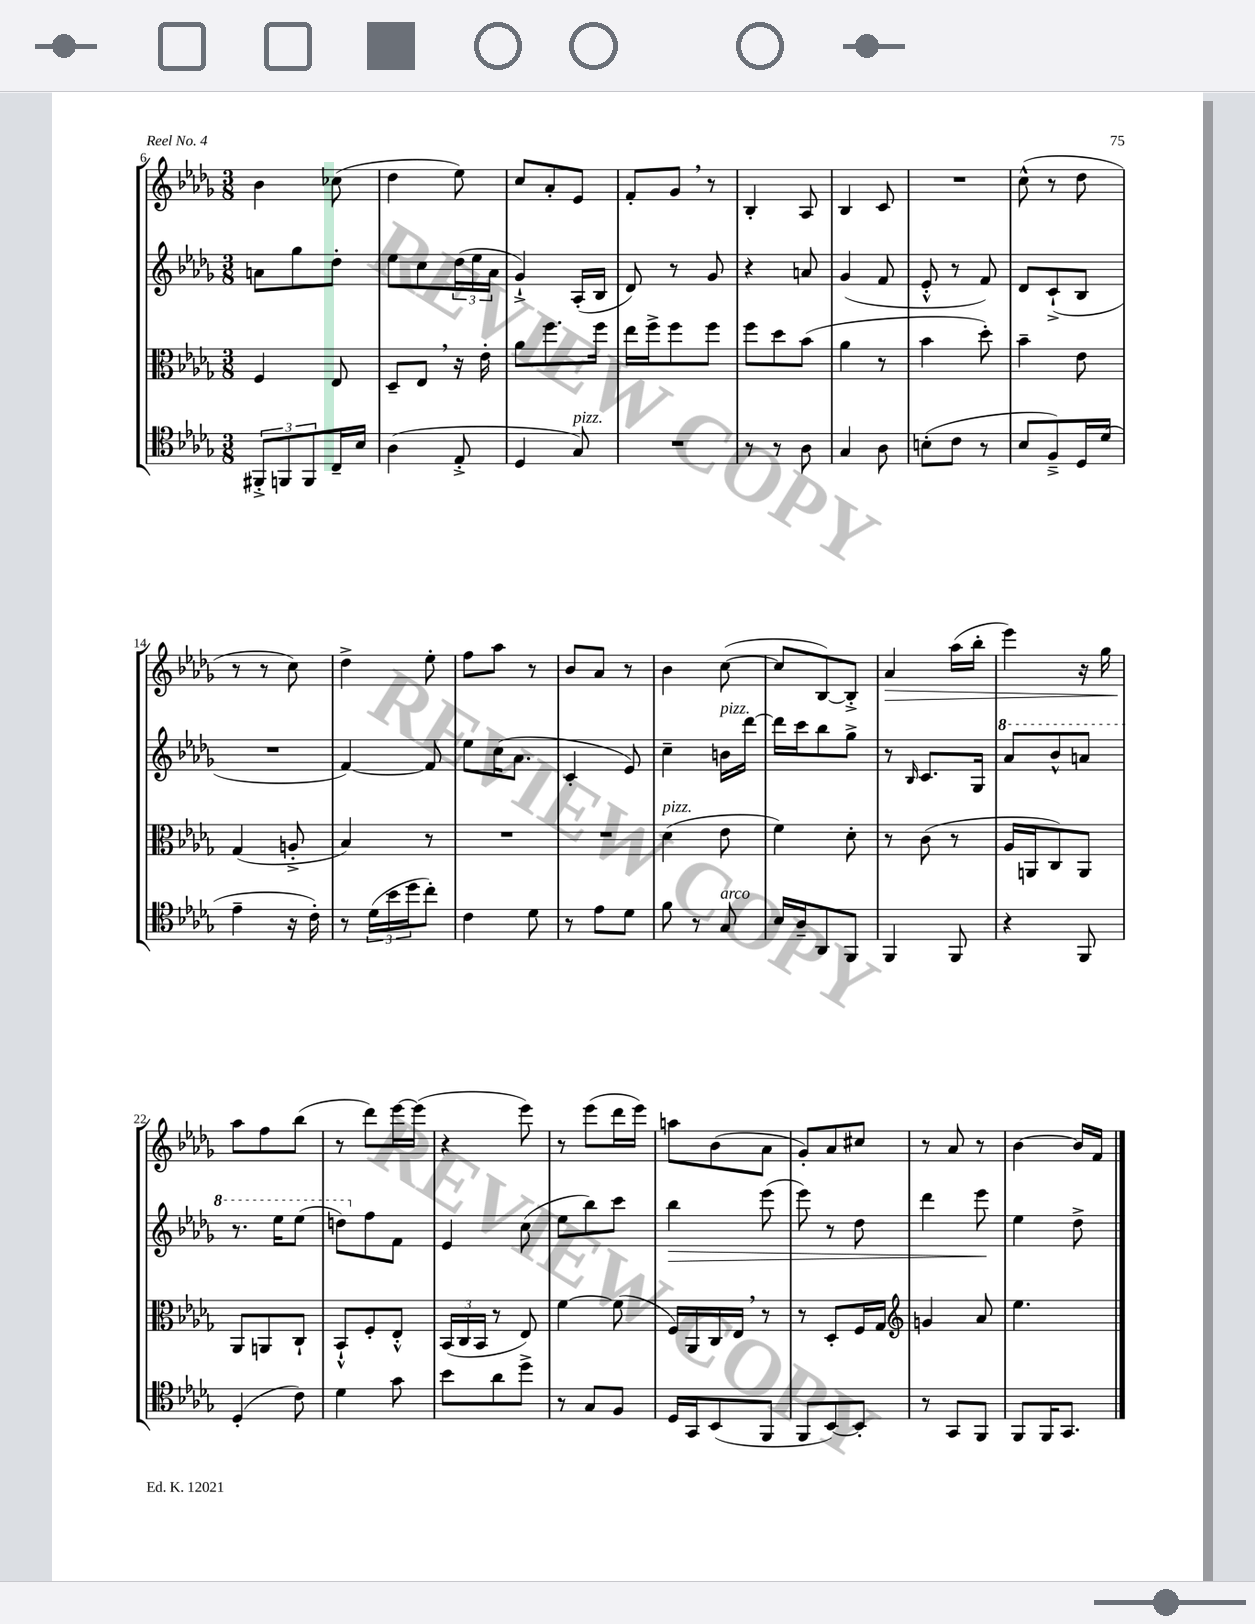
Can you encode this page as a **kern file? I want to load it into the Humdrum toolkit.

**kern	**kern	**kern	**kern
*staff4	*staff3	*staff2	*staff1
*clefC4	*clefC3	*clefG2	*clefG2
*k[b-e-a-d-g-]	*k[b-e-a-d-g-]	*k[b-e-a-d-g-]	*k[b-e-a-d-g-]
*M3/8	*M3/8	*M3/8	*M3/8
12FF#'^/L	4F/	8a\L	4b-\
12FF/	.	.	.
.	.	8gg-\	.
12FF/	.	.	.
16C~/L	8E-/	8dd-'\J	(8cc-\
16B-/JJ	.	.	.
=	=	=	=
(4A-\	8D-~/L	8ee-\L	4dd-\
.	8E-/J	8cc\	.
8E-'^/	16r	(24dd-\L	8ee-\)
.	.	24ee-\	.
.	16e-'\	.	.
.	.	24a-\JJ	.
=	=	=	=
4D-/	8a-\L	4g-`^/)	8cc/L
.	8.ff\	.	8a-'/
8G-/)	.	(16A-'/LL	8e-/J
.	16ff\Jk	16B-/JJ	.
=	=	=	=
4.r	16ee-\LL	8d-/)	8f'/L
.	16ff^\J	.	.
.	8ff\	8r	8g-/J
.	8ff\J	8g-/	8r
=	=	=	=
8r	8ff\L	4r	4B-'/
8r	8dd-\	.	.
8A-\	(8b-\J	8a/	8A-/
=	=	=	=
4G-/	4a-\	(4g-/	4B-/
8A-\	8r	8f/	8c/
=	=	=	=
(8B'\L	4b-\	8e-'^^/	4.r
8c\J	.	8r	.
8r	8dd-'\)	8f/)	.
=	=	=	=
8B-/L	4b-~\	8d-/L	(8cc^^\
8F~^/)	.	(8c`^/	8r
16D-/L	8e-\	8B-/J	8dd-\
(16d-/JJ	.	.	.
=	=	=	=
4e-~\	(4G-/	4.r	8r
.	.	.	8r
16r	8A'^/	.	8cc\)
16c'\)	.	.	.
=	=	=	=
8r	4B-/)	[4f/)	4dd-^\
(24d-\LL	.	.	.
24b-\	.	.	.
24dd-\J	.	.	.
8cc'\J)	8r	8f/]	8ee-'\
=	=	=	=
4c\	4.r	8ee-\L	8ff\L
.	.	(16cc\K	8aa-\J
.	.	8.a-\J	.
8d-\	.	.	8r
=	=	=	=
8r	4.r	4c'/	8b-/L
8e-\L	.	.	8a-/J
8d-\J	.	8e-/)	8r
=	=	=	=
8f\	(4d-\	4cc~\	4b-\
8r	.	.	.
8G-/	8e-\	16b\LL	([8cc\
.	.	[16ddd-\JJ	.
=	=	=	=
16B-/LL	4f\)	16ddd-\]LL	8cc/]L
16A-~/J	.	16ccc\J	.
8AA-/	.	8bb-\	[8B-/)
8FF/J	8d-'\	8gg-^\J	8B-'^/]J
=	=	=	=
4FF/	8r	8r	4a-/
.	.	16qqB-/	.
.	(8c\	8.c/L	.
8FF/	8r	.	(16aa-\LL
.	.	16G-/Jk	16bb-'\JJ
=	=	=	=
4r	16A-/LL	8aa-/L	4eee-\)
.	16AA/J	.	.
.	8C/)	8bb-^^/	.
8FF/	8AA/J	8aa/J	16r
.	.	.	16gg-\
=	=	=	=
(4D-'/	8AA-/L	8.r	8aa-\L
.	8AA/	.	8ff\
.	.	16eee-\LK	.
8c\)	8C`/J	(8eee-\J	(8bb-\J
=	=	=	=
4d-\	8BB-`^^/L	8ddd\L)	8r
.	8F'/	8ff\	8ddd-\L)
8g-\	8E-'^^/J	8f\J	[16eee-\L
.	.	.	(16eee-\]JJ
=	=	=	=
8b-\L	(24BB-/LL	4e-/	4r
.	24C/	.	.
.	24BB-/JJ	.	.
8a-\	8r	.	.
8dd-^\J	8E-/)	(8cc\	8eee-\)
=	=	=	=
8r	[4f\	8ee-\L	8r
8G-/L	.	8bb-\)	(8eee-\L
8F/J	(8f\]	8ccc\J	16ddd-\L
.	.	.	16eee-\JJ)
=	=	=	=
16D-/LL	16F/LL)	4bb-\	8aa\L
16GG-/J	16AA-/	.	.
(8BB-/	16C/	.	(8b-\
.	16E-/JJ	.	.
8FF/J	8r	(8eee-\	8a-\J
=	=	=	=
8FF/L	8r	8eee-\)	8g-'/L)
[8BB-/)	8D-'/L	8r	8a-/
8BB-'/]J	16F/L	8dd-\	8cc#/J
.	16G-/JJ	.	.
=	=	=	=
*	*clefG2	*	*
8r	4g/	4ddd-\	8r
8GG-/L	.	.	8a-/
8FF/J	8a-/	8eee-\	8r
=	=	=	=
8FF/L	4.ee-\	4ee-\	[4b-\
16FF/K	.	.	.
8.GG-/J	.	.	.
.	.	8dd-^\	16b-/]LL
.	.	.	16f/JJ
==	==	==	==
*-	*-	*-	*-
